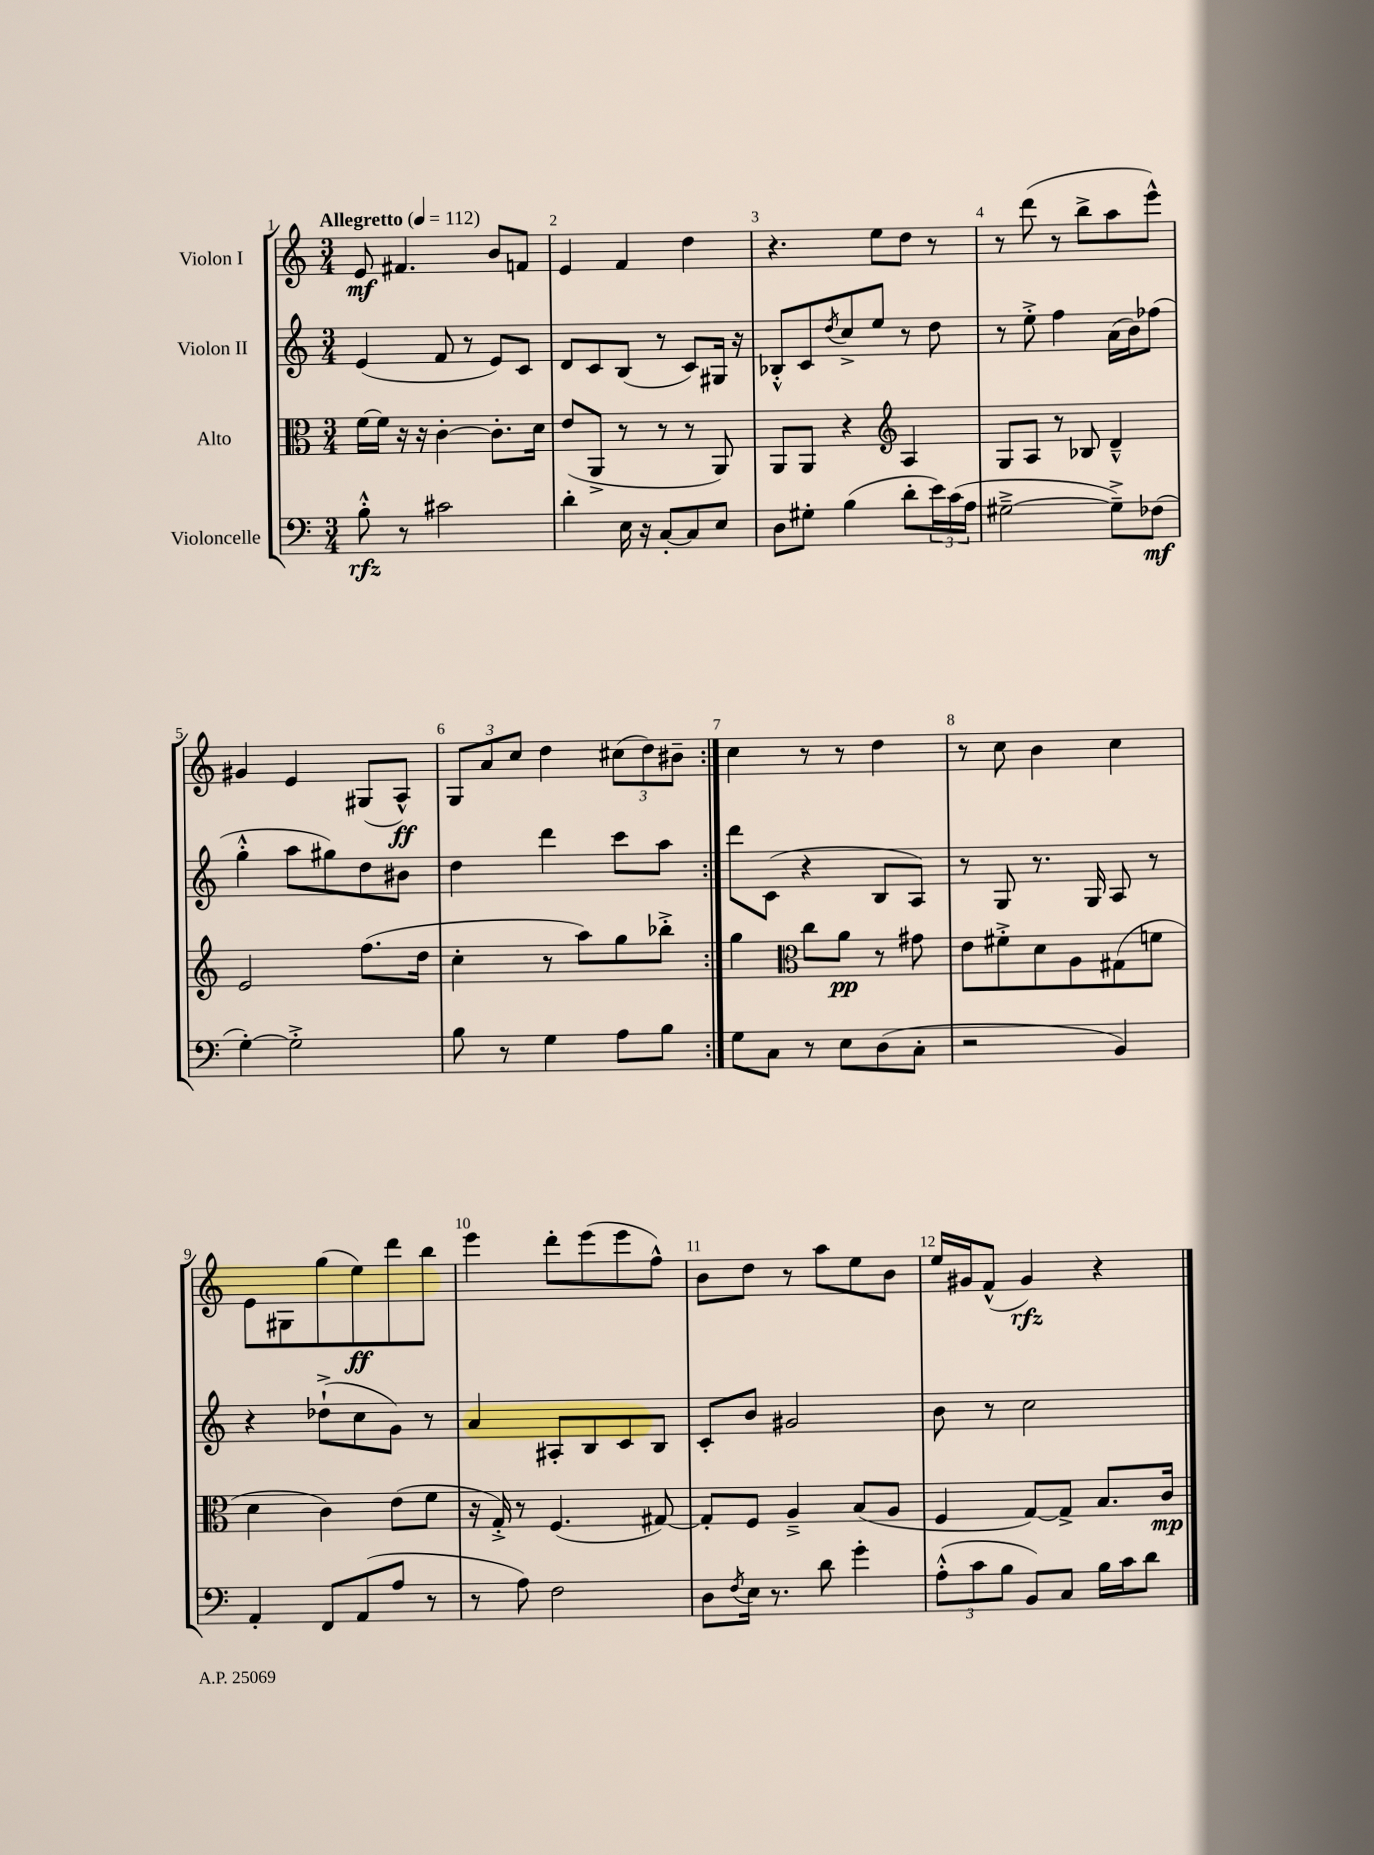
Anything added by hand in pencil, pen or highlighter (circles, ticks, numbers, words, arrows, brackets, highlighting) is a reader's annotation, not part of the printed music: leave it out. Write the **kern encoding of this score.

**kern	**dynam	**kern	**dynam	**kern	**kern	**dynam
*part4	*part4	*part3	*part3	*part2	*part1	*part1
*staff4	*staff4	*staff3	*staff3	*staff2	*staff1	*staff1
*I"Violoncelle	*	*I"Alto	*	*I"Violon II	*I"Violon I	*
*clefF4	*	*clefC3	*	*clefG2	*clefG2	*
*k[]	*	*k[]	*	*k[]	*k[]	*
*M3/4	*	*M3/4	*	*M3/4	*M3/4	*
*MM112	*	*MM112	*	*MM112	*MM112	*
=1	=1	=1	=1	=1	=1	=1
!	!	!	!	!	!LO:TX:a:B:t=Allegretto	!
8B'^^\	rfz	[16f\LL	.	(4e/	8e/	mf
.	.	16f\JJ]	.	.	.	.
8r	.	16r	.	.	4.f#X/	.
.	.	16r	.	.	.	.
2c#X\	.	[4c'\	.	8f/	.	.
.	.	.	.	8r	.	.
.	.	8.c'\L]	.	8e/L)	8b/L	.
.	.	.	.	8c/J	8fn/J	.
.	.	16d\Jk	.	.	.	.
=2	=2	=2	=2	=2	=2	=2
4d'\	.	(8e/L	.	8d/L	4e/	.
.	.	8AA^/J	.	8c/	.	.
16E\	.	8r	.	(8B/J	4f/	.
16r	.	.	.	.	.	.
[8C'/L	.	8r	.	8r	.	.
8C/]	.	8r	.	8c/L)	4dd\	.
8E/J	.	8AA/)	.	16G#X/Jk	.	.
.	.	.	.	16r	.	.
=3	=3	=3	=3	=3	=3	=3
8D\L	.	8AA/L	.	8B-X'^^/L	4.r	.
8G#X'\J	.	8AA/J	.	8c/	.	.
.	.	.	.	8qdd/	.	.
(4B\	.	4r	.	8cc^/	.	.
.	.	.	.	8ee/J	8ee\L	.
*	*	*clefG2	*	*	*	*
8d'\L	.	4A/	.	8r	8dd\J	.
24e\L)	.	.	.	8dd\	8r	.
(24c\	.	.	.	.	.	.
24A\JJ	.	.	.	.	.	.
=4	=4	=4	=4	=4	=4	=4
[2G#X~^\	.	8G/L	.	8r	8r	.
.	.	8A/J	.	8ee'^\	(8ddd\	.
.	.	8r	.	4ff\	8r	.
.	.	8B-X/	.	.	8bb^\L	.
8G#~^\L])	.	4d~^^/	.	(16a\LL	8aa\	.
.	.	.	.	16b\J)	.	.
(8F-X\J	mf	.	.	(8ff-X\J	8eee^^\J)	.
!!LO:LB:g=z
=5	=5	=5	=5	=5	=5	=5
[4G'\)	.	2e/	.	4gg'^^\	4g#X/	.
2G'^\]	.	.	.	8aa\L	4e/	.
.	.	.	.	8gg#X\)	.	.
.	.	(8.ff\L	.	8dd\	(8G#X/L	.
.	.	.	.	8b#X\J	8A^^/J)	ff
.	.	16dd\Jk	.	.	.	.
=6	=6	=6	=6	=6	=6	=6
8B\	.	4cc'\	.	4dd\	12G/L	.
.	.	.	.	.	12a/	.
8r	.	.	.	.	.	.
.	.	.	.	.	12cc/J	.
4G\	.	8r	.	4ddd\	4dd\	.
.	.	8aa\L)	.	.	.	.
8A\L	.	8gg\	.	8ccc\L	(12cc#X\L	.
.	.	.	.	.	12dd\)	.
8B\J	.	8bb-X'^\J	.	8aa\J	.	.
.	.	.	.	.	12b#X~\J	.
=7:|!	=7:|!	=7:|!	=7:|!	=7:|!	=7:|!	=7:|!
8G\L	.	4gg\	.	8ddd\L	4cc\	.
8C\J	.	.	.	(8c\J	.	.
*	*	*clefC3	*	*	*	*
8r	.	8cc\L	.	4r	8r	.
8E\L	.	8a\J	pp	.	8r	.
(8D\	.	8r	.	8B/L	4dd\	.
8C'\J	.	8g#X\	.	8A/J)	.	.
=8	=8	=8	=8	=8	=8	=8
2r	.	8e\L	.	8r	8r	.
.	.	8f#X'^\	.	8G/	8cc\	.
.	.	8d\	.	8.r	4b\	.
.	.	8A\	.	.	.	.
.	.	.	.	16G/	.	.
4BB/)	.	(8G#X\	.	8A/	4cc\	.
.	.	8fn\J	.	8r	.	.
!!LO:LB:g=z
=9	=9	=9	=9	=9	=9	=9
4AA'/	.	4d\	.	4r	8e\L	.
.	.	.	.	.	8G#X\	.
8FF/L	.	4c\)	.	(8dd-X`^\L	(8gg\	.
(8AA/	.	.	.	8cc\	8ee\)	ff
8A/J	.	(8e\L	.	8g\J)	8ddd\	.
8r	.	8f\J	.	8r	8bb\J	.
=10	=10	=10	=10	=10	=10	=10
8r	.	16r	.	4a/	4eee\	.
.	.	16G'^/)	.	.	.	.
8A\)	.	8r	.	.	.	.
2F\	.	(4.F/	.	8A#X'/L	8ddd'\L	.
.	.	.	.	8B/	(8eee\	.
.	.	.	.	8c/	8eee\	.
.	.	[8G#X/)	.	8B/J	8ff^^\J)	.
=11	=11	=11	=11	=11	=11	=11
8D\L	.	8G#'/L]	.	8c'/L	8b\L	.
8qF/	.	.	.	.	.	.
16E\Jk	.	8F/J	.	8b/J	8dd\J	.
8.r	.	.	.	.	.	.
.	.	4A~^/	.	2g#X/	8r	.
8d\	.	.	.	.	8aa\L	.
4g'\	.	(8B/L	.	.	8ee\	.
.	.	8A/J	.	.	8b\J	.
=12	=12	=12	=12	=12	=12	=12
(12A'^^\L	.	4F/	.	8b\	16ee/LL	.
.	.	.	.	.	16g#X/J	.
12c\	.	.	.	.	.	.
.	.	.	.	8r	(8f^^/J	.
12B\J	.	.	.	.	.	.
8BB/L)	.	[8G/L)	.	2cc\	4g#/)	rfz
8C/J	.	8G^/J]	.	.	.	.
16B\LL	.	8.B/L	.	.	4r	.
16c\J	.	.	.	.	.	.
8d\J	.	.	.	.	.	.
.	.	16c/Jk	mp	.	.	.
==	==	==	==	==	==	==
*-	*-	*-	*-	*-	*-	*-
